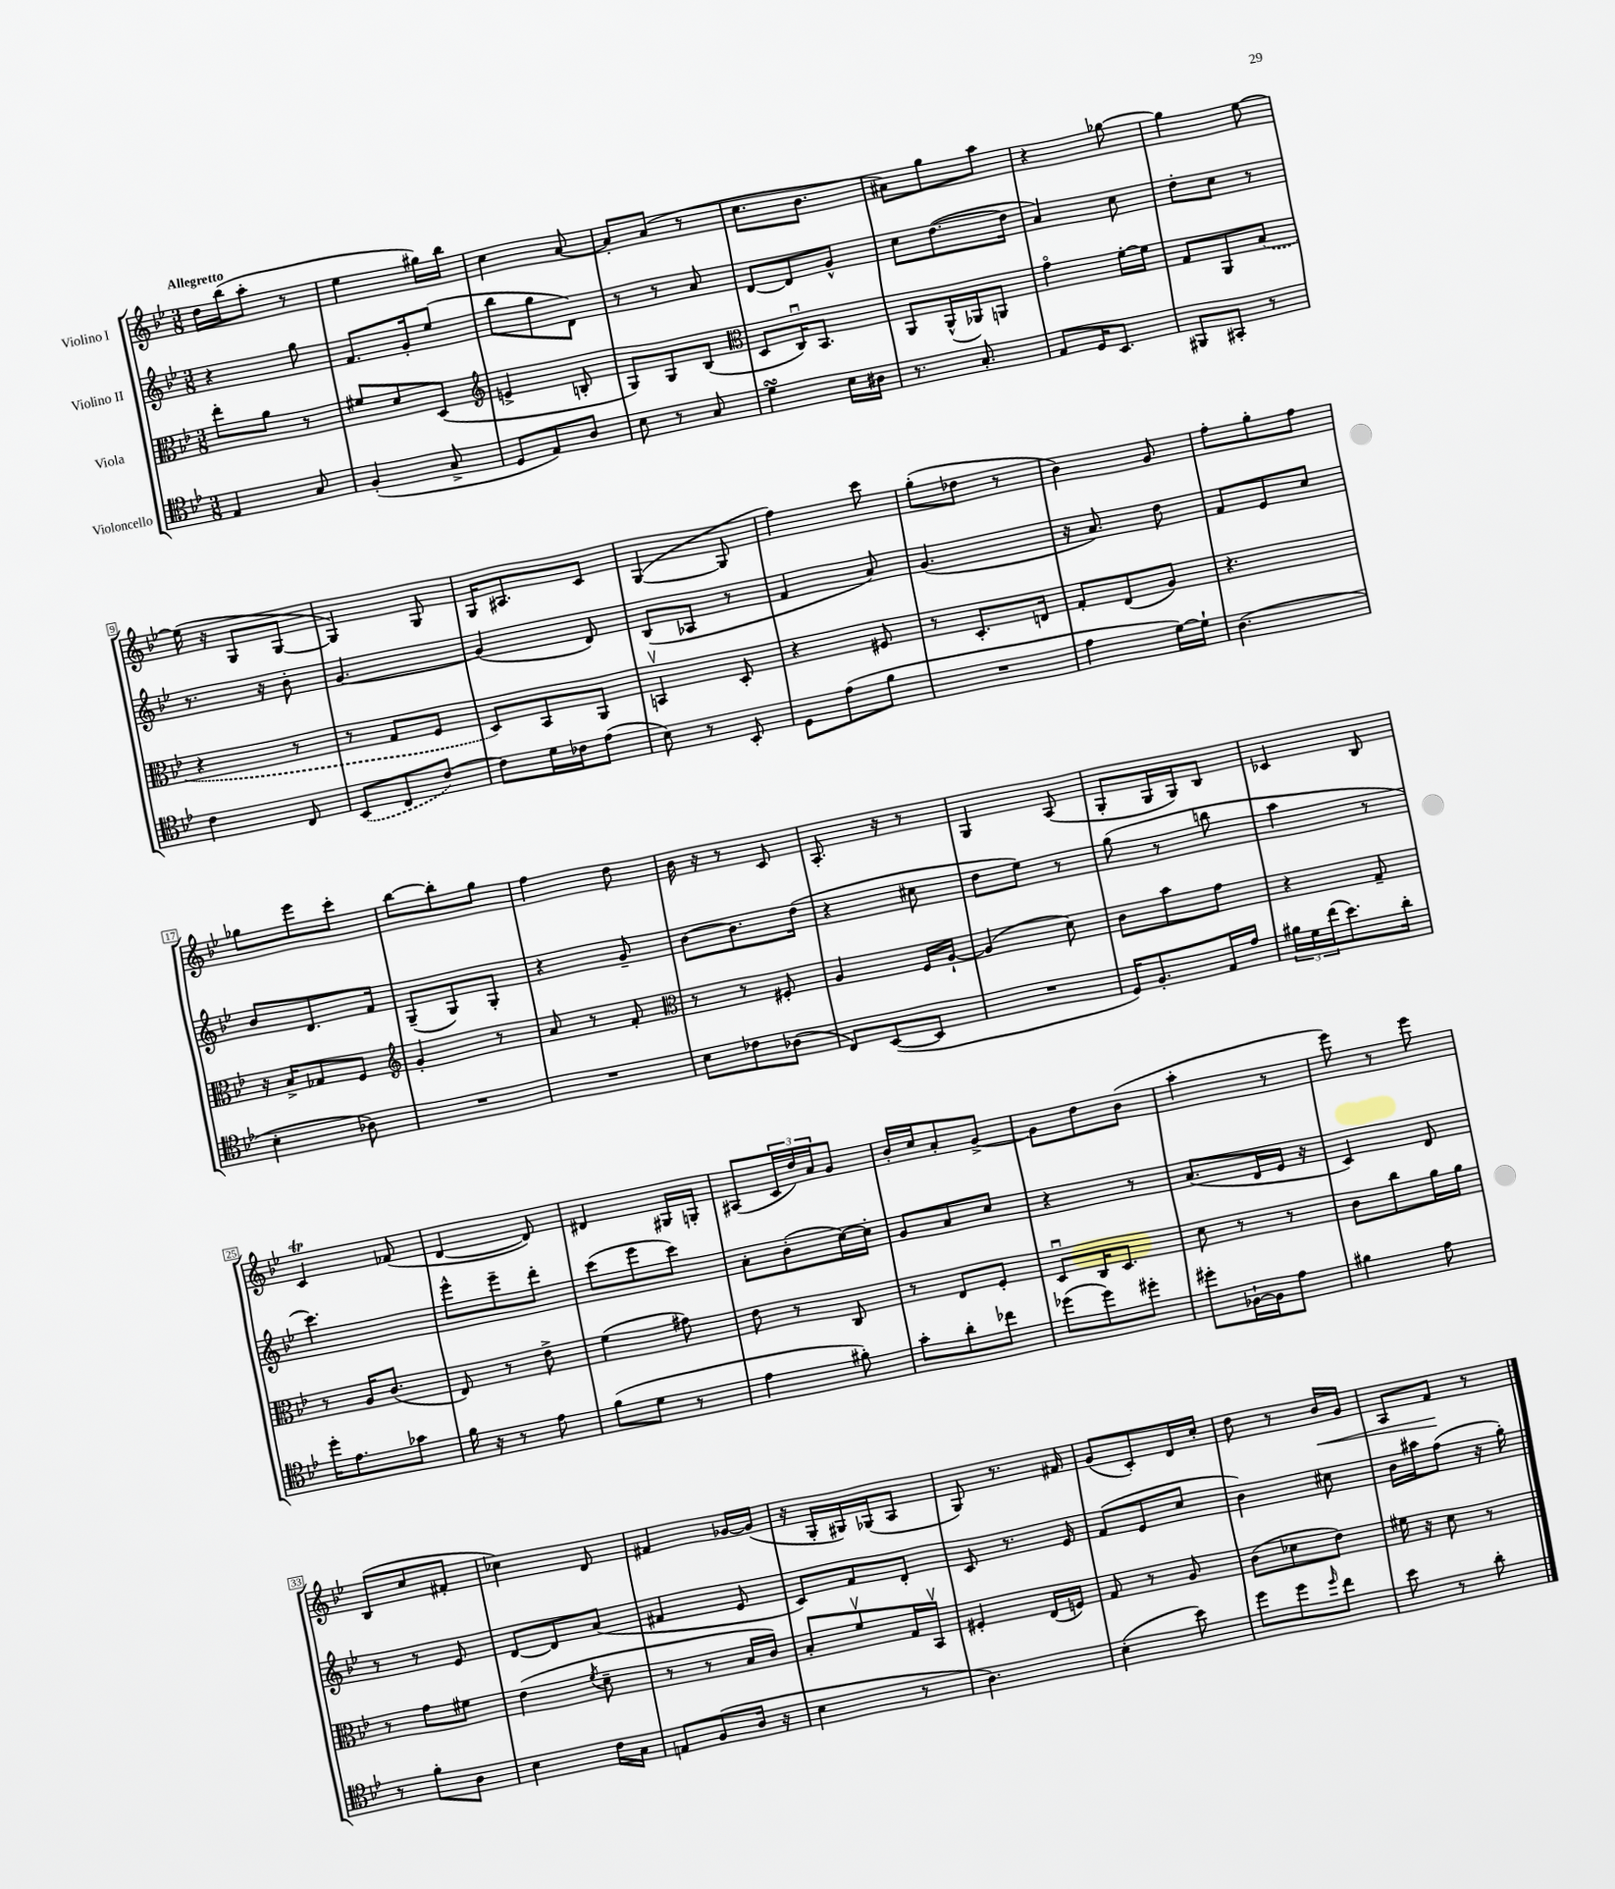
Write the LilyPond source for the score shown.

<<
\new StaffGroup <<
\new Staff = "s0" \with { instrumentName = "Violino I" } {
    \clef treble \key bes \major \numericTimeSignature \time 3/8 \tempo "Allegretto"
    d''16 bes''16( a''8-. r8 |
    ees''4 gis''16) bes''16 |
    c''4 a'8~ |
    a'8-. a'8( r8 |
    c''8. bes'8. |
    ais'8) g''8 a''8 |
    r4 ges''8~ |
    ges''4 ees''8~ |
    ees''16( r16 g8 g8~ |
    g4) g8 |
    g16 ais8. c'8 |
    g4~( g8 |
    f''4) c'''8 |
    g''8-.( des''8 r8 |
    bes'4) g'8 |
    f''8-. g''8-. f''8 |
    ges''8 ees'''8 c'''8-. |
    bes''8~ bes''8-. g''8 |
    f''4 d''8 |
    bes'16 r16 r8 c'8 |
    a8.-. r16 r8 |
    g4 a8( |
    g8-. g16 g16) bes8 |
    ces'4 bes8 |
    c'4\trill fes'8( |
    d'4~ d'8) |
    dis'4 gis16 g16-. |
    ais8( \tuplet 3/2 { c'16 d''16) a'16 } g'8 |
    bes'16-. c''16 a'8-. g'8~-> |
    g'8 d''8 bes'8( |
    a''4-. r8 |
    ees'''8) r8 ees'''8 |
    bes8( c''8 fis'8-. |
    ces''4) d'8 |
    fis'4 ges'16~ ges'16( |
    r16 g16-. gis16) ges16( a8 |
    g8) r8. fis'16 |
    g'8( c'8-.) d'16 c''16-. |
    d''8 r8 bes'16\< g'16 |
    a8 f'8\! r8 \bar "|." |
}
\new Staff = "s1" \with { instrumentName = "Violino II" } {
    \clef treble \key bes \major \numericTimeSignature \time 3/8
    r4 g''8 |
    f'8. g'16-. ees''8( |
    bes''8 g''8 d'8) |
    r8 r8 a'8 |
    d'8~ d'8 g'8-^ |
    c''8 d''8.~( d''16 |
    a'4) c''8 |
    d''8-. c''8 r8 |
    r8. r16 bes'8-. |
    g'4.~ |
    g'4( d'8) |
    bes8( aes8 r8 |
    f'4 a'8) |
    g'4.( |
    r16 a'8.) d''8 |
    f'8 ees'8 c''8 |
    bes'8 d'8. f'16 |
    g8--( g8) g8-. |
    r4 g'8-- |
    bes'8~ bes'8. d''16( |
    r4 cis''8 |
    d''8 ees''8) r8 |
    g''8( r8 b''8 |
    a''4 r8 |
    c'''4.) |
    ees'''8-^ ees'''8-- d'''8-. |
    c'''8( ees'''8 c'''8) |
    a'8-. bes'8-.( c''16~) c''16-. |
    g'8 a'8 c''8 |
    r4 r8 |
    a'8.( d'16 ees'16 r16 |
    c'4) d'8 |
    r8 r8 ees'8 |
    d'8~ d'8 a'8( |
    fis'4 ees'8 |
    c'8) f'8 d'8-. |
    c'8 r8. ees'16 |
    f'8( ees'8 c''8 |
    bes'4) cis''8 |
    bes'16 ais''16 f''8( r16 g''16-.) \bar "|." |
}
\new Staff = "s2" \with { instrumentName = "Viola" } {
    \clef alto \key bes \major \numericTimeSignature \time 3/8
    ees''8-. a'8 r8 |
    fis'8 d'8 d8( |
    \clef treble e'4-> b8-. |
    g8) g8 bes8( |
    \clef alto d8 c16\downbow) bes,8. |
    a,8 a,16-^( aes,16) a,8 |
    g'4\flageolet f'16~-. f'16 |
    g8 a,8 \once \slurDashed bes8( |
    r4 r8 |
    r8 g8 f8 |
    d8) bes,8 a,8 |
    b,4\upbow d8-. |
    r4 fis8 |
    r8 d8.-. e16 |
    g8-. ees8( a8) |
    r4. |
    r16 bes16-> ges8 f8 |
    \clef treble g'4-. r8 |
    a'8 r8 f'8-. |
    \clef alto r8 r8 fis8-. |
    a4 f16 a16~-! |
    a4( d'8) |
    c'8 bes'8 g'8 |
    r4 g8-- |
    r8 a16 c'8.( |
    ees8) r8 ees'8-> |
    f'4( gis'8) |
    ees'8 r8 c8 |
    r8 ees8 f8-. |
    d8\downbow c16 d8. |
    d'8 r8 r8 |
    c'8 c''8 a'16 a'16 |
    r8 g'8 fis'8 |
    ees'4( \acciaccatura { f'8 } d'8-- |
    r8 r8 bes16 c'16) |
    bes8-. f'8\upbow g16 bes,16\upbow |
    fis4-. ees16( f16) |
    g8 r8 a8 |
    c'8( des'8 ees'8) |
    fis'16 r16 d'8 r8 \bar "|." |
}
\new Staff = "s3" \with { instrumentName = "Violoncello" } {
    \clef tenor \key bes \major \numericTimeSignature \time 3/8
    ees4 g8 |
    f4-.( g8-> |
    d8 ees8) a8 |
    bes8 r8 g8 |
    d'4\turn bes16 ais16 |
    r8. g8.-. |
    ees8 d16 bes,8. |
    fis,8 gis,8-. r8 |
    c'4 c8 |
    \once \slurDashed bes,8( c8 c'8~) |
    c'8 d'16 ces'16 ees'8( |
    bes8) r8 bes,8-. |
    d8 ees'8( f'8 |
    R4. |
    ees'4 d'16~) d'16-! |
    a4.( |
    bes4-. aes8) |
    R4. |
    R4. |
    bes8 ces'8 aes8( |
    c8) bes,8~( bes,8 |
    R4. |
    d16) f8.-. ees16 ees'16 |
    \tuplet 3/2 { fis'16 d'16 c''16( } bes'8.) a'16-. |
    d''16-. ees'8. ges'8 |
    f'16 r16 r8 ees'8 |
    f'8( d'8 r8 |
    ees'4 fis'8-.) |
    g'8-. a'8-. ces''8 |
    des''8( des''8) dis''8-. |
    dis''8-. fes16~-! fes16 ees'8 |
    fis'4 ees'8 |
    r8 f'8-. a8 |
    bes4 c'16 g16 |
    e8 f8( a16 r16 |
    bes4 r8 |
    a4.) |
    bes4-.( bes'8) |
    d''8 d''8 \grace { d''16 } c''8 |
    bes'8 r8 a'8-. \bar "|." |
}
>>
>>
\layout { \context { \Score \override BarNumber.stencil = #(make-stencil-boxer 0.1 0.3 ly:text-interface::print) } }
